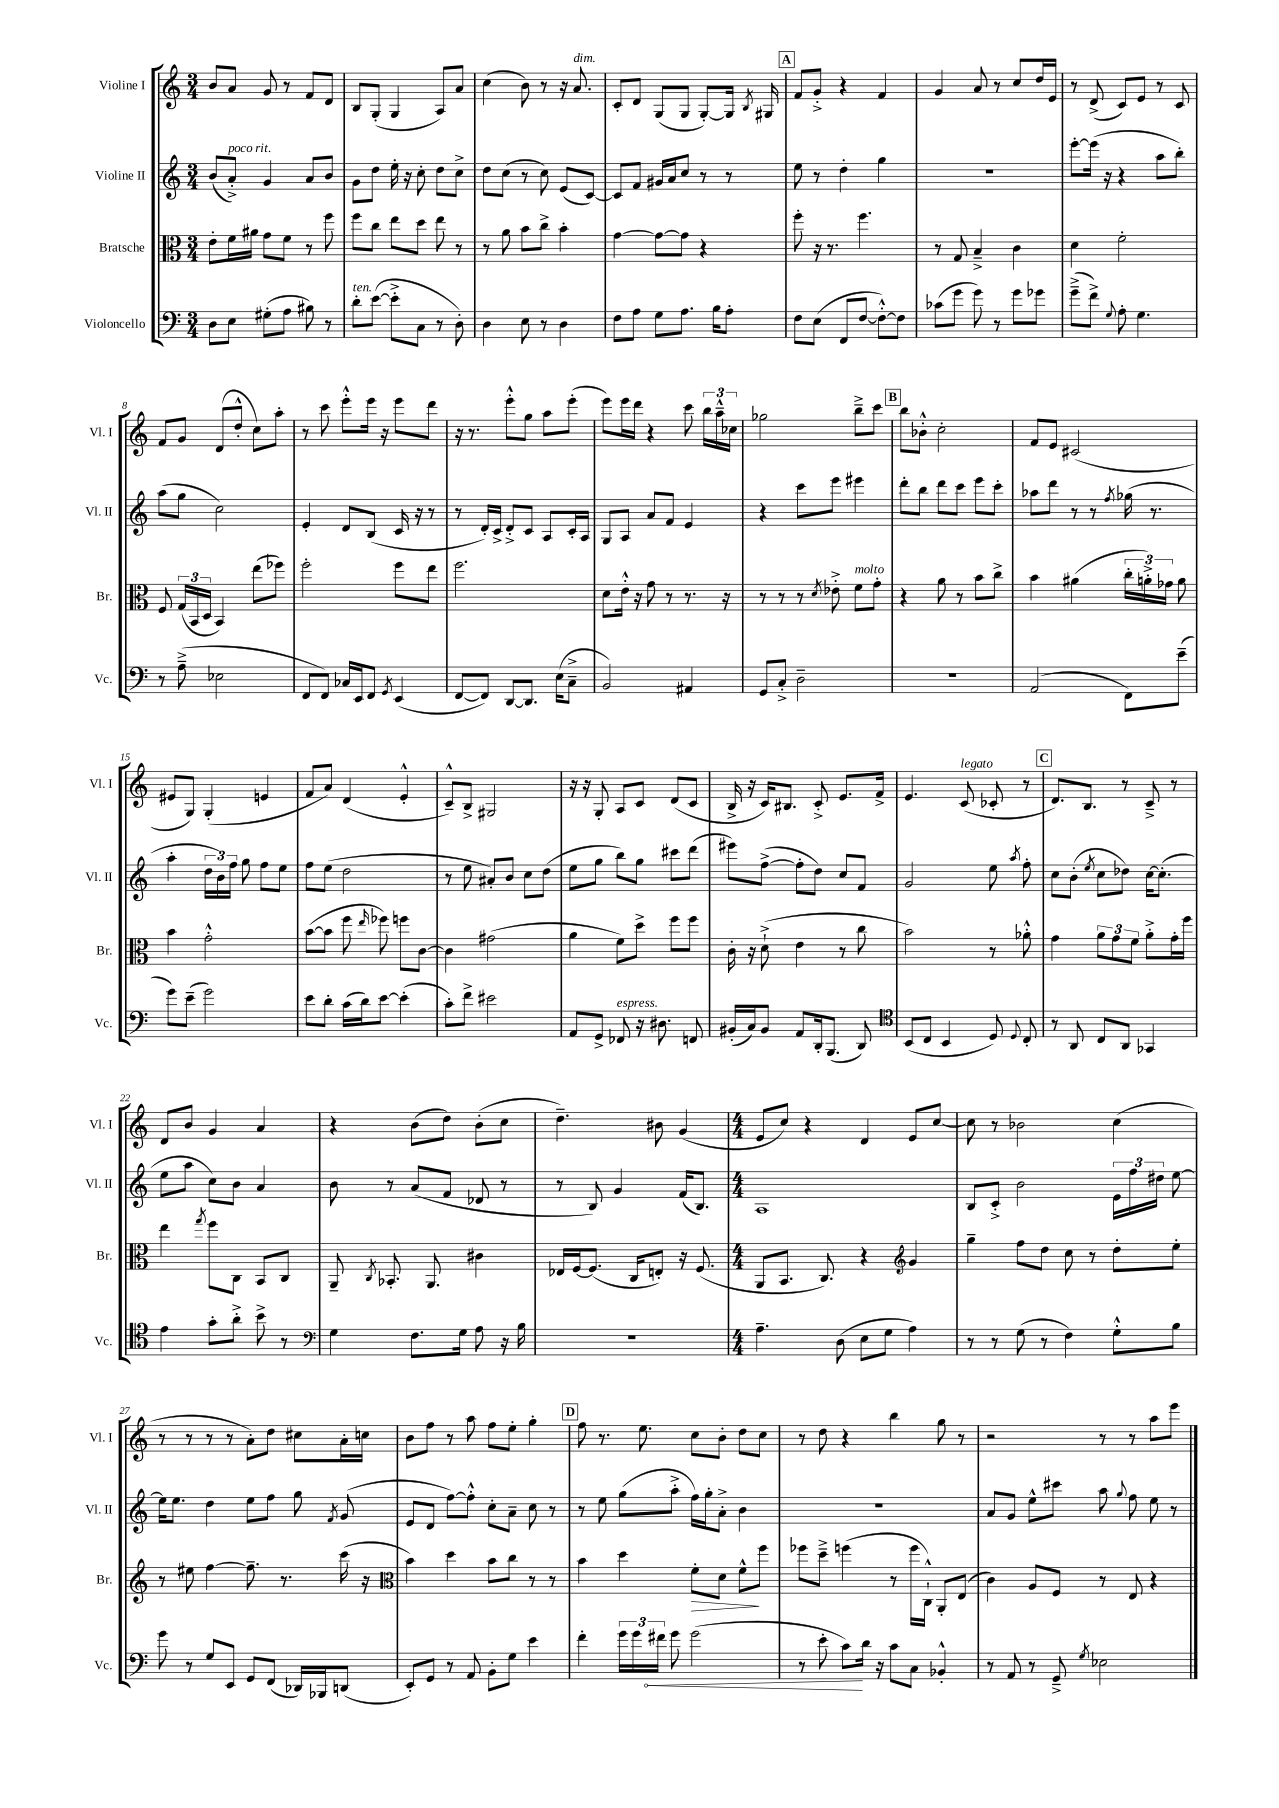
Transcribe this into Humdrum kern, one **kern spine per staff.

**kern	**dynam	**kern	**dynam	**kern	**kern
*part4	*part4	*part3	*part3	*part2	*part1
*staff4	*staff4	*staff3	*staff3	*staff2	*staff1
*I"Violoncello	*	*I"Bratsche	*	*I"Violine II	*I"Violine I
*I'Vc.	*	*I'Br.	*	*I'Vl. II	*I'Vl. I
*clefF4	*	*clefC3	*	*clefG2	*clefG2
*k[]	*	*k[]	*	*k[]	*k[]
*M3/4	*	*M3/4	*	*M3/4	*M3/4
=1	=1	=1	=1	=1	=1
8D\L	.	8e'\L	.	(8b/L	8b/L
!	!	!	!	!LO:TX:a:i:t=poco rit.	!
8E\J	.	16f\L	.	8a'^/J)	8a/J
.	.	16a#X\JJ	.	.	.
(8G#X'\L	.	8g\L	.	4g/	8g/
8A\J	.	8f\J	.	.	8r
8B#X\)	.	8r	.	8a/L	8f/L
8r	.	8ff\	.	8b/J	8d/J
=2	=2	=2	=2	=2	=2
!LO:TX:a:i:t=ten.	!	!	!	!	!
8d'\L	.	8ff\L	.	8g\L	8B/L
([8e\J	.	8cc\J	.	8dd\J	(8G'/J
8e'^\L]	.	8ee\L	.	16ee'\	4G/
.	.	.	.	16r	.
8C\J	.	8dd\J	.	8cc'\	.
8r	.	8ee\	.	8dd\L	8A/L)
8D'\)	.	8r	.	8cc^\J	8a/J
=3	=3	=3	=3	=3	=3
4D\	.	8r	.	8dd\L	(4cc\
.	.	8a\	.	(8cc\J	.
8E\	.	8b\L	.	8r	8b\)
8r	.	8cc^\J	.	8cc\)	8r
4D\	.	4b'\	.	(8e/L	16r
!	!	!	!	!	!LO:TX:a:i:t=dim.
.	.	.	.	.	8.a/
.	.	.	.	[8c/J)	.
=4	=4	=4	=4	=4	=4
8F\L	.	[4g\	.	8c/L]	8c'/L
8A\J	.	.	.	8f/J	8d/J
8G\L	.	8g\L_	.	16g#X/LL	(8G/L
.	.	.	.	16a/J	.
8.A\J	.	8g\J]	.	8cc/J	8G/J
.	.	4r	.	8r	[8G'/L)
16B\KL	.	.	.	.	.
8A'\J	.	.	.	8r	16G/Jk]
.	.	.	.	.	8qB/
.	.	.	.	.	16G#X/
!!LO:REH:place=s1:t=A
=5	=5	=5	=5	=5	=5
8F\L	.	8ff'\	.	8ee\	8f/L
(8E\J	.	16r	.	8r	8g'^/J
.	.	8.r	.	.	.
8FF/L	.	.	.	4dd'\	4r
[8F/J	.	4.ff\	.	.	.
8F'^^\L_)	.	.	.	4gg\	4f/
8F\J]	.	.	.	.	.
=6	=6	=6	=6	=6	=6
(8c-X\L	.	8r	.	2.r	4g/
8g\J	.	8G/	.	.	.
8g\)	.	4B~^/	.	.	8a/
8r	.	.	.	.	8r
8g\L	.	4c\	.	.	8cc/L
8g-X\J	.	.	.	.	16dd/L
.	.	.	.	.	16e/JJ
=7	=7	=7	=7	=7	=7
(8g~^\L	.	4d\	.	[8eee'\L	8r
8f^\J)	.	.	.	(16eee\Jk]	(8d^/
.	.	.	.	16r	.
8qqG/	.	.	.	.	.
8A'\	.	2f'\	.	4r	8c/L)
4.G\	.	.	.	.	8e/J
.	.	.	.	8aa\L	8r
.	.	.	.	8bb'\J)	8c/
!!LO:LB:g=z
=8	=8	=8	=8	=8	=8
8r	.	8F/	.	(8aa\L	8f/L
(8A~^\	.	(24G/LL	.	8gg\J	8g/J
.	.	24BB/	.	.	.
.	.	24D/JJ	.	.	.
2E-X\	.	4BB/)	.	2cc\)	(8d/L
.	.	.	.	.	8dd'^^/J
.	.	(8ee\L	.	.	8cc\L)
.	.	8ff-X\J)	.	.	8aa'\J
=9	=9	=9	=9	=9	=9
8FF/L	.	2ff'\	.	4e'/	8r
8FF/J)	.	.	.	.	8ccc\
16C-X/LL	.	.	.	8d/L	8eee'^^\L
16EE/J	.	.	.	.	.
8FF/J	.	.	.	(8B/J	16eee\Jk
.	.	.	.	.	16r
8qGG/	.	.	.	.	.
(4EE/	.	8ff\L	.	16c/	8eee\L
.	.	.	.	16r	.
.	.	8ee\J	.	8r	8ddd\J
=10	=10	=10	=10	=10	=10
[8FF/L	.	2.ff\	.	8r	16r
.	.	.	.	.	8.r
8FF/J])	.	.	.	16d'/LL)	.
.	.	.	.	16c^/JJ	.
[8DD/L	.	.	.	8d'^/L	8eee'^^\L
8.DD/J]	.	.	.	8c/J	8gg\J
.	.	.	.	8A/L	8aa\L
(16E\KL	.	.	.	.	.
8C~^\J	.	.	.	16c'/L	(8eee'\J
.	.	.	.	16A/JJ	.
=11	=11	=11	=11	=11	=11
2BB/)	.	8d\L	.	8G/L	8eee\L)
.	.	16e'^^\Jk	.	8A/J	16eee\L
.	.	16r	.	.	16ddd\JJ
.	.	8g\	.	8a/L	4r
.	.	8r	.	8f/J	.
4AA#X/	.	8.r	.	4e/	8ccc\
.	.	.	.	.	24bb\LL
.	.	.	.	.	24aa~^^\
.	.	16r	.	.	.
.	.	.	.	.	24cc-X\JJ
=12	=12	=12	=12	=12	=12
8GG/L	.	8r	.	4r	2gg-X\
8C'^/J	.	8r	.	.	.
2D~\	.	8r	.	8ccc\L	.
.	.	8qd/	.	.	.
.	.	8e-X'^\	.	8eee\J	.
!	!	!LO:TX:a:i:t=molto	!	!	!
.	.	8f\L	.	4eee#X\	8bb~^\L
.	.	8g'\J	.	.	8ccc\J
!!LO:REH:place=s1:t=B
=13	=13	=13	=13	=13	=13
2.r	.	4r	.	8ddd'\L	8bb\L
.	.	.	.	8bb\J	8b-X'^^\J
.	.	8a\	.	8ddd\L	2cc'\
.	.	8r	.	8ccc\J	.
.	.	8b\L	.	8eee\L	.
.	.	8cc^\J	.	8ccc'\J	.
=14	=14	=14	=14	=14	=14
(2AA/	.	4b\	.	8aa-X\L	8f/L
.	.	.	.	8ddd\J	8e/J
.	.	(4a#X\	.	8r	(2c#X/
.	.	.	.	8r	.
.	.	.	.	8qff/	.
8FF\L)	.	24cc'\LL	.	(16gg-X\	.
.	.	24an'^\)	.	.	.
.	.	.	.	8.r	.
.	.	24g-X\JJ	.	.	.
(8e~\J	.	8a\	.	.	.
!!LO:LB:g=z
=15	=15	=15	=15	=15	=15
8g\L)	.	4b\	.	4aa'\	8e#X/L
(8e~\J	.	.	.	.	8G/J)
2g\)	.	2g'^^\	.	24dd\LL	(4G'/
.	.	.	.	24b\)	.
.	.	.	.	24ff\JJ	.
.	.	.	.	8gg\	.
.	.	.	.	8ff\L	4en/
.	.	.	.	8ee\J	.
=16	=16	=16	=16	=16	=16
8e\L	.	([8b\L	.	8ff\L	8f/L
8d'\J	.	8b\J]	.	(8ee\J	8a/J)
(16c\LL	.	8ff\	.	2dd\	(4d/
16d\J)	.	.	.	.	.
.	.	16qqee/	.	.	.
[8e\J	.	8ff-X\)	.	.	.
(4e'\]	.	8ffn\L	.	.	4e'^^/
.	.	[8c\J	.	.	.
=17	=17	=17	=17	=17	=17
8c'\L)	.	4c\]	.	8r	8c~^^/L)
8f^\J	.	.	.	8ee\	8B^/J
2e#X\	.	(2g#X\	.	8a#X'/L)	2G#X/
.	.	.	.	8b/J	.
.	.	.	.	8cc\L	.
.	.	.	.	(8dd\J	.
=18	=18	=18	=18	=18	=18
8AA/L	.	4a\	.	8ee\L	16r
.	.	.	.	.	16r
8GG^/J	.	.	.	8gg\J	8G'/
!LO:TX:a:i:t=espress.	!	!	!	!	!
8FF-X/	.	8f\L)	.	8bb\L)	8A/L
16r	.	8dd^\J	.	8gg\J	8c/J
8.D#X\	.	.	.	.	.
.	.	8ff\L	.	8ccc#X\L	(8d/L
8FFn/	.	8ff\J	.	(8ddd\J	8c/J
=19	=19	=19	=19	=19	=19
(16BB#X'/LL	.	16c'\	.	8eee#X\L)	16B^/
16C/J)	.	16r	.	.	16r
8BB#/J	.	(8d`^\	.	([8ff^\J	16c/KL)
.	.	.	.	.	8.B#X/J
8AA/L	.	4e\	.	8ff'\L]	.
16DD'/k	.	.	.	8dd\J)	8c'^/
(8.BBB/J	.	.	.	.	.
.	.	8r	.	8cc/L	8.e/L
8DD/)	.	8cc\	.	8f/J	.
.	.	.	.	.	16f^/Jk
=20	=20	=20	=20	=20	=20
*clefC4	*	*	*	*	*
(8BB/L	.	2b\)	.	2g/	4.e/
8C/J	.	.	.	.	.
4BB/	.	.	.	.	.
!	!	!	!	!	!LO:TX:a:i:t=legato
.	.	.	.	.	(8c/
8D/)	.	8r	.	8ee\	8c-X'/
8qqD/	.	.	.	8qaa/	.
8C'/	.	8a-X'^^\	.	8ff'\	8r
!!LO:REH:place=s1:t=C
=21	=21	=21	=21	=21	=21
8r	.	4g\	.	8cc\L	8.d/L)
8AA/	.	.	.	(8b'\J	.
.	.	.	.	.	8.B/J
.	.	.	.	8qee/	.
8C/L	.	12a\L	.	8cc\L	.
.	.	12g\	.	.	.
8AA/J	.	.	.	8dd-X\J)	8r
.	.	12f\J	.	.	.
4GG-X/	.	8a'^\L	.	[16cc\KL	8c~^/
.	.	.	.	(8.cc'\J]	.
.	.	16g'\L	.	.	8r
.	.	16ff\JJ	.	.	.
!!LO:LB:g=z
=22	=22	=22	=22	=22	=22
4e\	.	4ee\	.	8ee\L	8d/L
.	.	.	.	8aa\J	8b/J
.	.	8qgg/	.	.	.
8g'\L	.	8ff\L	.	8cc\L)	4g/
8a'^\J	.	8C\J	.	8b\J	.
8b^\	.	8BB/L	.	4a/	4a/
8r	.	8C/J	.	.	.
=23	=23	=23	=23	=23	=23
*clefF4	*	*	*	*	*
4G\	.	8AA~/	.	8b\	4r
.	.	8qC/	.	.	.
.	.	8.BB-X'/	.	8r	.
8.F\L	.	.	.	(8a/L	(8b\L
.	.	8.AA/	.	.	.
.	.	.	.	8f/J	8dd\J)
16G\Jk	.	.	.	.	.
8A\	.	4c#X\	.	8d-X/	(8b'\L
16r	.	.	.	8r	8cc\J
16B\	.	.	.	.	.
=24	=24	=24	=24	=24	=24
2.r	.	16E-X/LL	.	8r	4.dd~\)
.	.	[16F/J	.	.	.
.	.	(8.F/J]	.	8B/)	.
.	.	.	.	4g/	.
.	.	16C/KL	.	.	.
.	.	8En'/J)	.	.	8b#X\
.	.	16r	.	(16f/KL	(4g/
.	.	(8.F/	.	8.B/J)	.
=25	=25	=25	=25	=25	=25
*M4/4	*	*M4/4	*	*M4/4	*M4/4
4.A~\	.	8AA/L	.	1A	8e/L
.	.	8.BB/J	.	.	8cc/J)
.	.	.	.	.	4r
.	.	8.C/)	.	.	.
(8D\	.	.	.	.	.
8E\L	.	4r	.	.	4d/
8G\J	.	.	.	.	.
*	*	*clefG2	*	*	*
4A\)	.	4g/	.	.	8e/L
.	.	.	.	.	[8cc/J
=26	=26	=26	=26	=26	=26
8r	.	4gg~\	.	8B/L	8cc\]
8r	.	.	.	8c'^/J	8r
(8G\	.	8ff\L	.	2b\	2b-X\
8r	.	8dd\J	.	.	.
4F\)	.	8cc\	.	.	.
.	.	8r	.	.	.
8G'^^\L	.	8dd'\L	.	24e\LL	(4cc\
.	.	.	.	24ff\	.
.	.	.	.	24dd#X\JJ	.
8B\J	.	8ee'\J	.	[8ee\	.
!!LO:LB:g=z
=27	=27	=27	=27	=27	=27
8g\	.	8r	.	16ee\KL]	8r
.	.	.	.	8.ee\J	.
8r	.	8ee#X\	.	.	8r
8G/L	.	[4ff\	.	4dd\	8r
8EE/J	.	.	.	.	8r
8GG/L	.	8.ff~\]	.	8ee\L	8a'\L)
(8FF/J	.	.	.	8ff\J	8dd\J
.	.	8.r	.	.	.
16DD-X/LL)	.	.	.	8gg\	8cc#X\L
16BBB-X/J	.	.	.	.	.
.	.	.	.	8qf/	.
(8DDn/J	.	(16ccc\	.	(8g/	16a'\L
.	.	16r	.	.	16ccn\JJ
=28	=28	=28	=28	=28	=28
*	*	*clefC3	*	*	*
8EE'/L)	.	4b\)	.	8e/L	8b\L
8GG/J	.	.	.	8d/J	8ff\J
8r	.	4dd\	.	[8ff\L)	8r
8AA/	.	.	.	8ff'^^\J]	8aa\
8BB'\L	.	8b\L	.	8cc'\L	8ff\L
8G\J	.	8cc\J	.	8a~\J	8ee'\J
4e\	.	8r	.	8cc\	4gg'\
.	.	8r	.	8r	.
!!LO:REH:place=s1:t=D
=29	=29	=29	=29	=29	=29
4f'\	.	4b\	.	8r	8ff\
.	.	.	.	8ee\	8.r
24g\LL	.	4dd\	.	(8gg\L	.
24g\	.	.	.	.	.
.	.	.	.	.	8.ee\
!	!LO:HP:b	!	!	!	!
24f#X\JJ	<	.	.	.	.
8g\	.	.	.	8aa'^\J	.
!	!	!	!LO:HP:b	!	!
(2g\	.	8f'\L	>	16ff\LL)	8cc\L
.	.	.	.	16gg'\J	.
.	.	8d\J	.	8a'^\J	8b'\J
.	.	8f^^\L	.	4b\	8dd\L
.	.	8ff\J	]	.	8cc\J
=30	=30	=30	=30	=30	=30
8r	.	8ff-X\L	.	1r	8r
8e'\	.	8dd~^\J	.	.	8dd\
8c\L)	.	(4ffn\	.	.	4r
16d\Jk	[	.	.	.	.
16r	.	.	.	.	.
8c\L	.	8r	.	.	4bb\
8C\J	.	16ff\LL	.	.	.
.	.	16C`^^\JJ)	.	.	.
4BB-X'^^/	.	8AA'/L	.	.	8gg\
.	.	(8E/J	.	.	8r
=31	=31	=31	=31	=31	=31
8r	.	4c\)	.	8a/L	2r
8AA/	.	.	.	8g/J	.
8r	.	8A/L	.	8ee^^\L	.
8GG~^/	.	8F/J	.	8ccc#X\J	.
8qG/	.	.	.	.	.
2E-X\	.	8r	.	8aa\	8r
.	.	.	.	8qqgg/	.
.	.	8E/	.	8ff\	8r
.	.	4r	.	8ee\	8aa\L
.	.	.	.	8r	8eee\J
==	==	==	==	==	==
*-	*-	*-	*-	*-	*-
